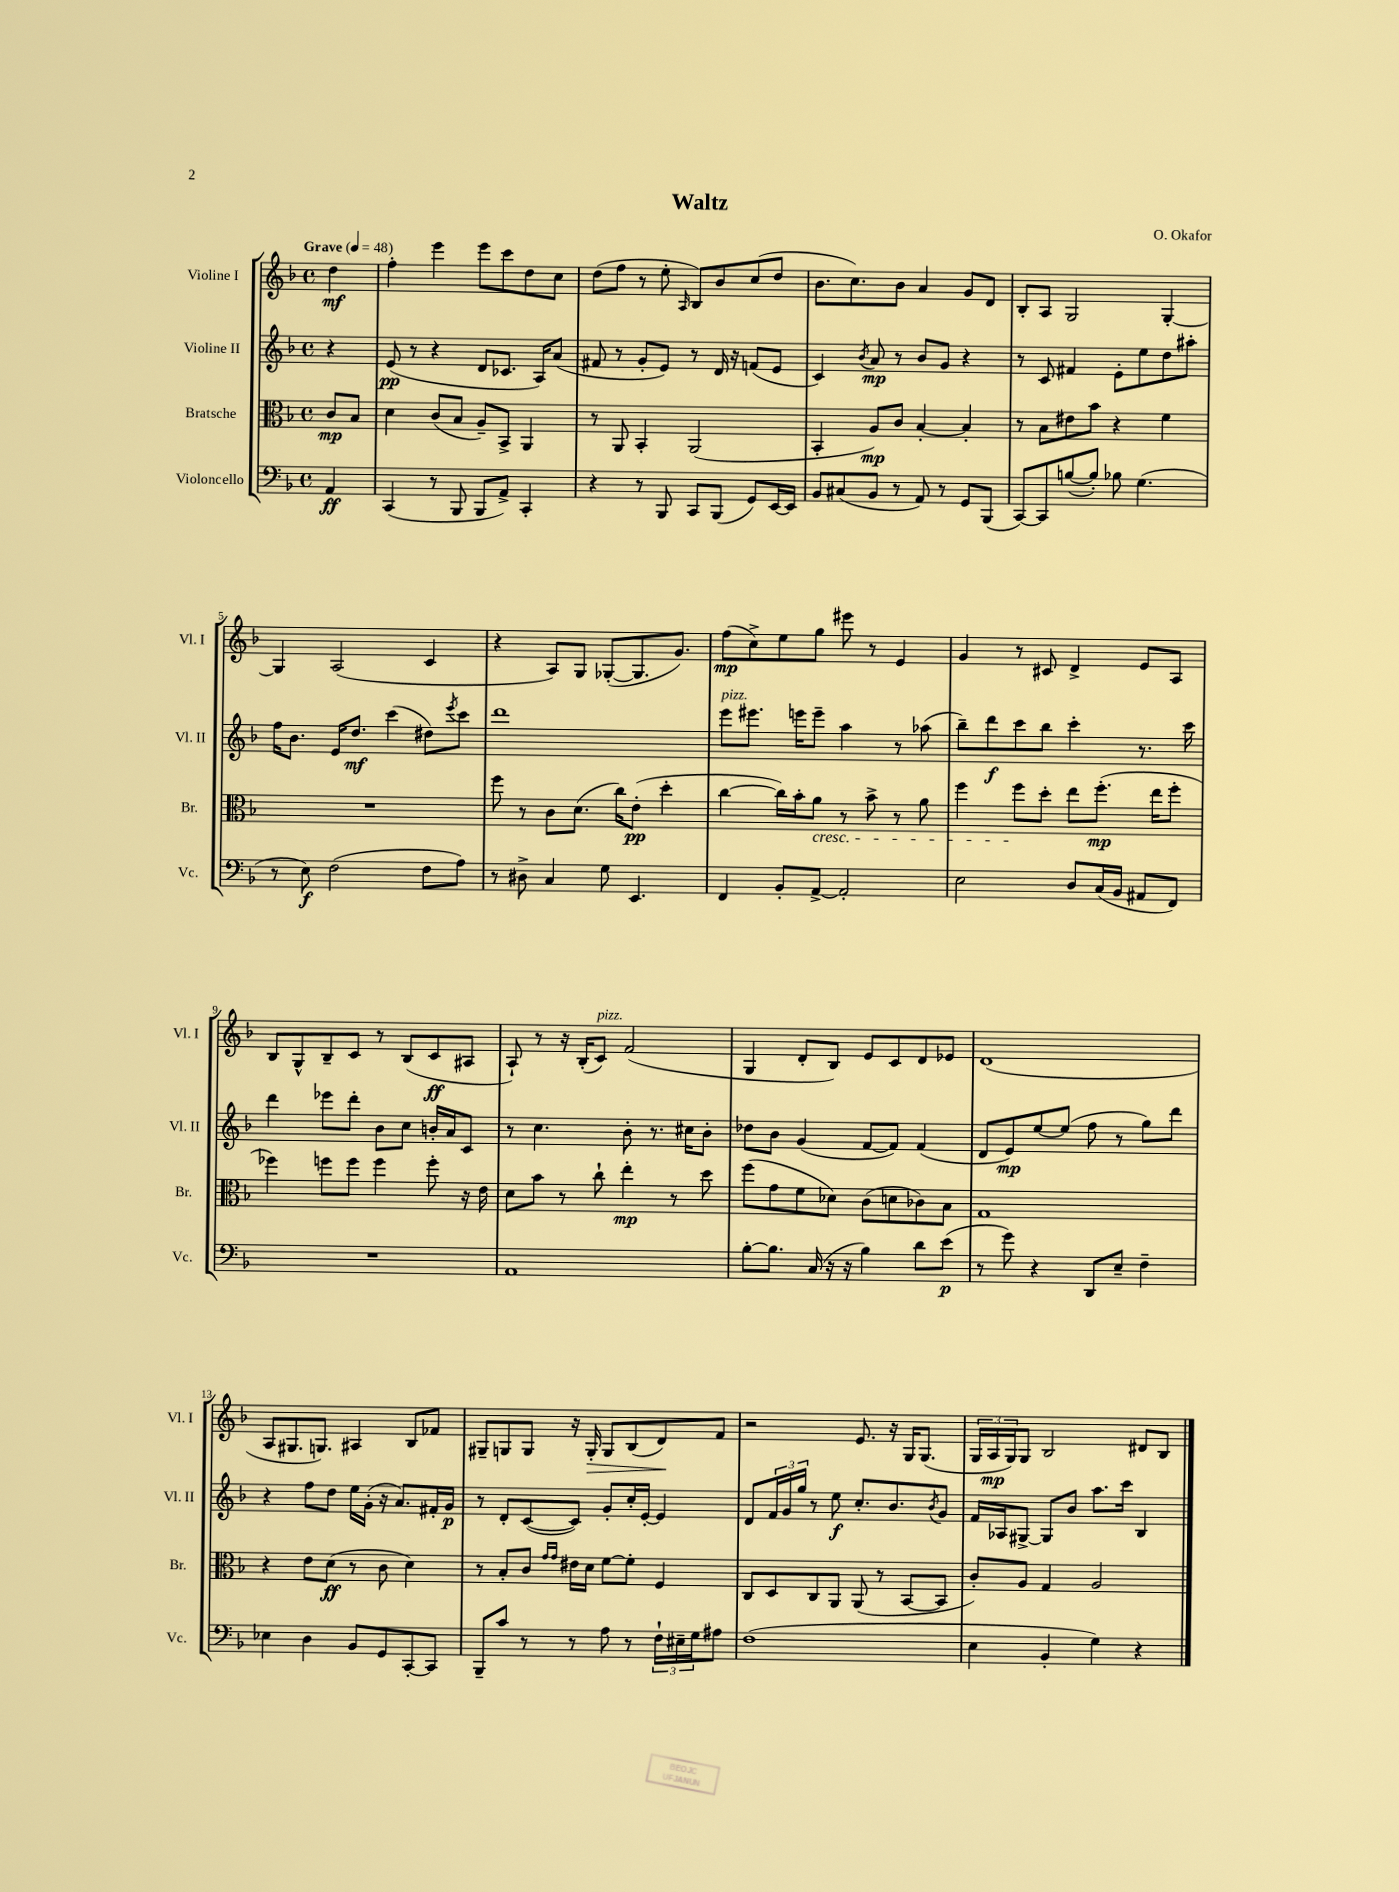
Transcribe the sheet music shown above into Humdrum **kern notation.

**kern	**kern	**kern	**kern
*staff4	*staff3	*staff2	*staff1
*clefF4	*clefC3	*clefG2	*clefG2
*k[b-]	*k[b-]	*k[b-]	*k[b-]
*M4/4	*M4/4	*M4/4	*M4/4
*met(c)	*met(c)	*met(c)	*met(c)
*MM48	*MM48	*MM48	*MM48
4AA	8c	4r	4dd
.	8B-	.	.
=	=	=	=
(4CC	4d	(8e	4ff'
.	.	8r	.
8r	(8c	4r	4eee
8BBB-	8B-	.	.
8BBB-	8A~)	8d	8eee
8AA^)	8BB-^	8.c-	8ccc
4CC'	4AA	.	8dd
.	.	16A)	.
.	.	(8a	8cc
=	=	=	=
4r	8r	8f#	(8dd
.	8AA	8r	8ff
8r	4BB-'	8g'	8r
8BBB-	.	8e)	8ee'
.	.	.	16qqA
8CC	(2AA	8r	8B-)
(8BBB-	.	16d	8b-
.	.	16r	.
8GG)	.	(8f	(8cc
[16EE	.	8e	8dd
16EE]	.	.	.
=	=	=	=
8BB-	4BB-'	4c)	8.b-
(8C#	.	.	.
.	.	.	8.cc)
.	.	8qb-	.
8BB-	8A)	8a	.
8r	8c	8r	8b-
8AA)	[4B-'	8b-	4a
8r	.	8g	.
8GG	4B-']	4r	8g
(8BBB-	.	.	8d
=	=	=	=
[8CC)	8r	8r	8B-'
8CC]	8B-	8c	8A
([8B	8e#	4f#	2G
8B'])	8b-	.	.
8B-	4r	8e'	.
(4.G	.	8ee	.
.	4f	8dd	[4G'
.	.	8aa#'	.
=	=	=	=
8r	1r	16ff	4G]
.	.	8.b-	.
8E)	.	.	.
(2F	.	16e	(2A
.	.	8.dd	.
.	.	(4ccc	.
8F	.	8dd#)	4c
.	.	8qeee	.
8A)	.	8ccc	.
=	=	=	=
8r	8ff	1ddd	4r
8D#^	8r	.	.
4C	8c	.	8A)
.	(8.d	.	8G
8G	.	.	([8G-'
.	16cc)	.	.
4.EE	(8e'	.	8.G-]
.	4dd'	.	.
.	.	.	8.g)
=	=	=	=
4FF	[4cc	8eee	(8ff
.	.	8.eee#	8cc^)
8BB-'	16cc])	.	8ee
.	16b-'	16eee	.
[8AA^	8a	8eee~	8gg
2AA']	8r	4aa	8eee#
.	8b-^	.	8r
.	8r	8r	4e
.	8a	(8aa-	.
=	=	=	=
2E	4ff	8bb-~)	4g
.	.	8ddd	.
.	8ff	8ccc	8r
.	8dd'	8bb-	8c#
8D	8ee	4ccc'	4d^
(16C	(8.ff'	.	.
16BB-	.	.	.
8AA#	.	8.r	8e
.	16ee	.	.
8FF)	8ff'	.	8A
.	.	16ccc	.
=	=	=	=
1r	4ff-)	4ddd	8B-
.	.	.	8G^^
.	8ff	8eee-	8B-~
.	8ff	8ddd'	8c
.	4ff	8b-	8r
.	.	8cc	(8B-
.	8ff'	16b'	8c
.	.	16a	.
.	16r	8c	8A#
.	16e	.	.
=	=	=	=
1AA	8d	8r	8A`)
.	8b-	4.cc	8r
.	8r	.	16r
.	.	.	(16B-'
.	8cc`	.	8c)
.	4ee'	8b-'	(2f
.	.	8.r	.
.	8r	.	.
.	.	16cc#	.
.	8dd	8b-'	.
=	=	=	=
[8B-'	(8ff	8dd-	4G
8.B-]	8g	8b-	.
.	8f	(4g	8d'
(16C	.	.	.
16r	8d-)	.	8B-)
16r	.	.	.
4B-)	(8c	[8f	8e
.	8d	8f])	8c
8d	8c-)	(4f	8d
(8e	8B-	.	8e-
=	=	=	=
8r	1G	8d	(1d
8g)	.	8e)	.
4r	.	[8ee	.
.	.	(8ee]	.
8DD	.	8ff	.
8E~	.	8r	.
4F~	.	8gg)	.
.	.	8ddd	.
=	=	=	=
4E-	4r	4r	8A
.	.	.	8.G#
4D	8e	8ff	.
.	.	.	8.G)
.	(8d	8dd	.
8BB-	8r	16ee	4A#
.	.	(16g'	.
8GG	8c	16r	.
.	.	8.a)	.
[8CC'	4d)	.	8B-
8CC]	.	16f#'	8f-
.	.	16g	.
=	=	=	=
8BBB-~	8r	8r	8G#~
8c	8B-'	8d'	8G
8r	8c	([8c	8G
.	16qqg	.	.
.	16qqg	.	.
8r	16e#	8c])	16r
.	16d	.	16G'
8A	[8f	8g'	8G
8r	8f']	16cc'	(8B-
.	.	[16e'	.
24F`	4F	4e]	8d)
24E#~	.	.	.
24G	.	.	.
8A#	.	.	8f
=	=	=	=
(1F	8C	8d	2r
.	8D	24f	.
.	.	24g	.
.	.	24gg	.
.	8C	8r	.
.	8AA	8ee	.
.	(8AA	8.cc'	8.e
.	8r	.	.
.	.	8.b-	16r
.	[8BB-	.	16G
.	.	.	(8.G
.	.	8qb-	.
.	8BB-]	8g	.
=	=	=	=
4E	8c')	16f	24G
.	.	.	24A
.	.	16A-	.
.	.	.	24G)
.	8A	[8G#^	8G
4BB-'	4G	8G#]	2B-
.	.	8b-	.
4G)	2A	8.aa	.
.	.	16ccc	.
4r	.	4B-	8d#
.	.	.	8B-
==	==	==	==
*-	*-	*-	*-
